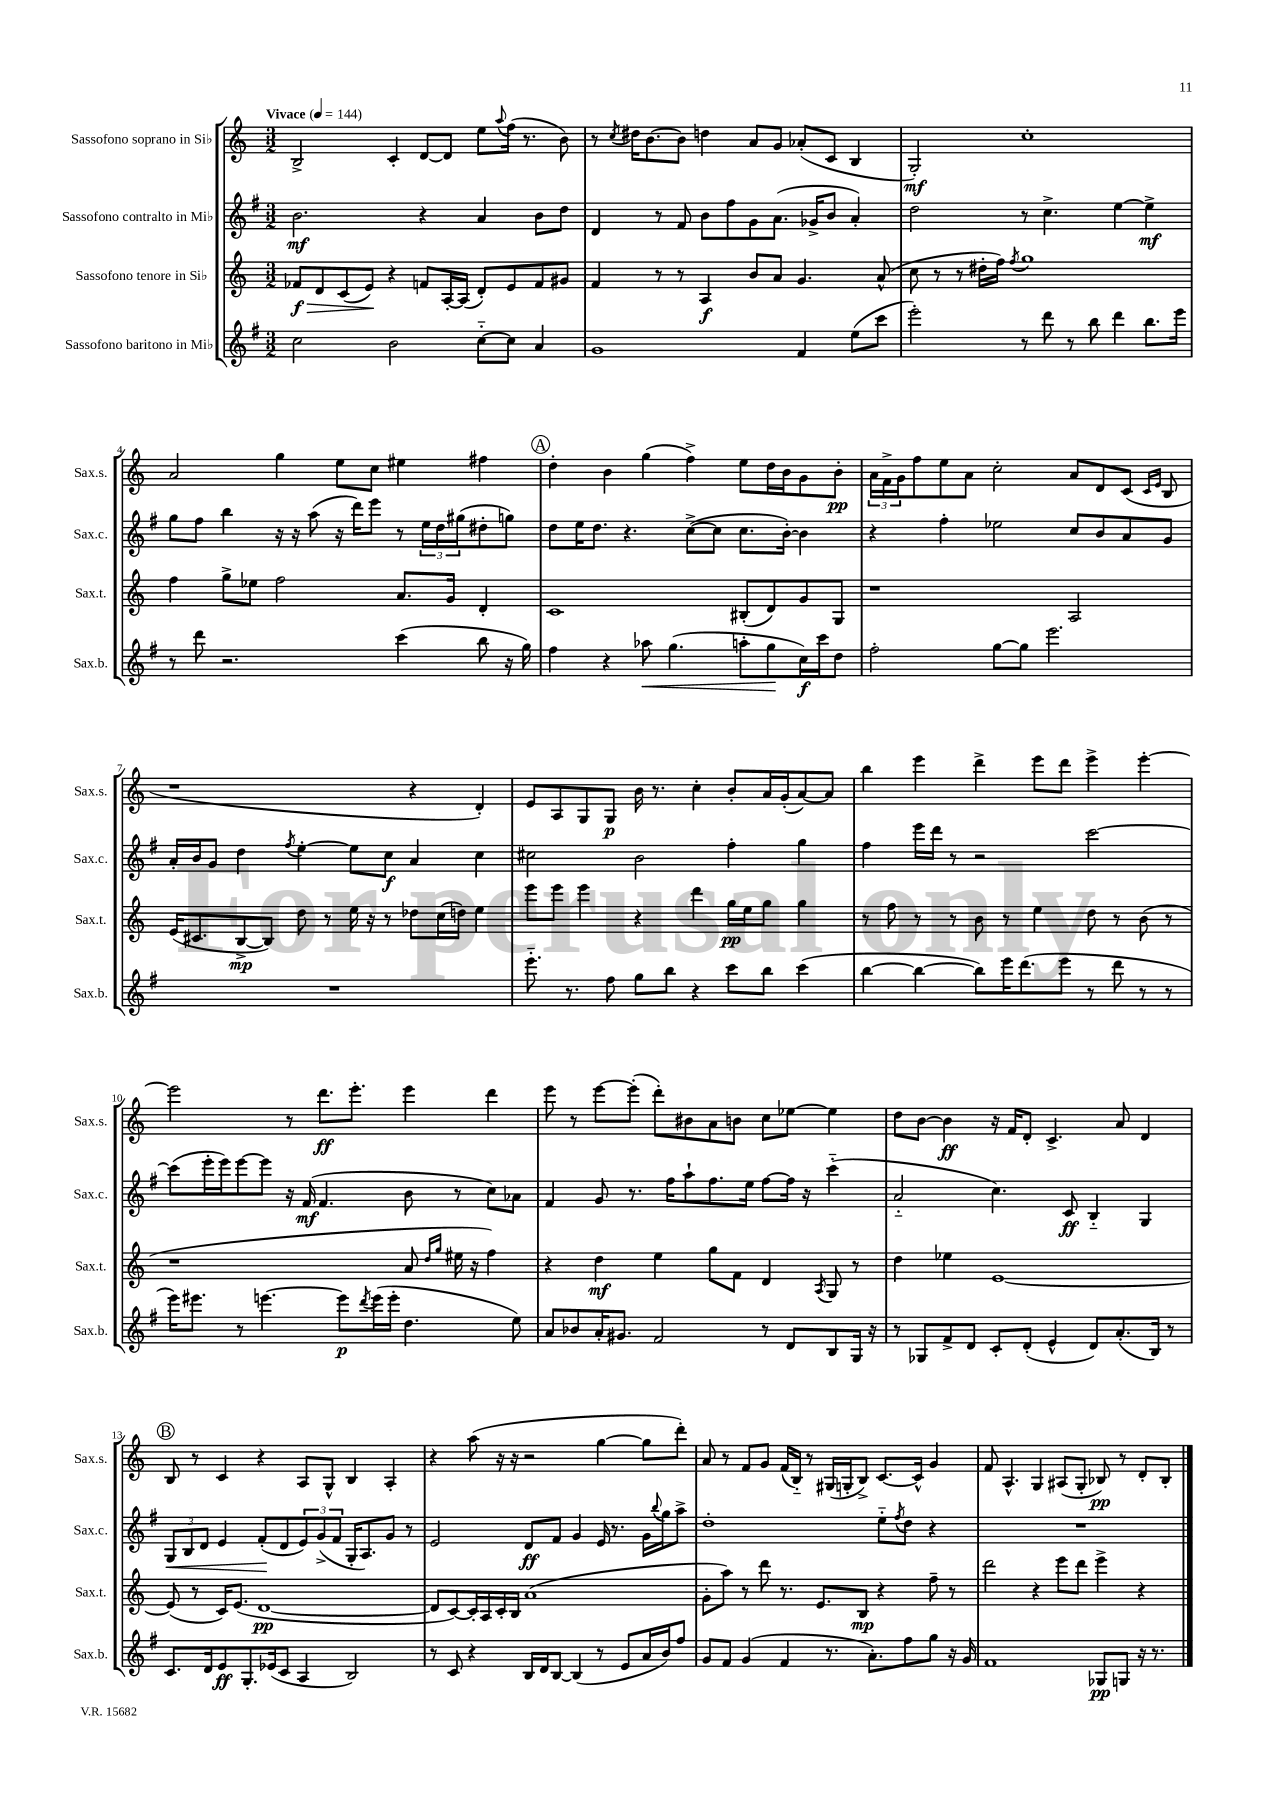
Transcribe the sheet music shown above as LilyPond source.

<<
\new StaffGroup <<
\new Staff = "s0" \with { instrumentName = "Sassofono soprano in Sib" shortInstrumentName = "Sax.s." } {
    \clef treble \key c \major \numericTimeSignature \time 3/2 \tempo "Vivace" 4 = 144
    b2-> c'4-. d'8~ d'8 e''8 \appoggiatura { a''8 } f''16( r8. b'8) |
    r8 \acciaccatura { c''8 } dis''16 b'8.~ b'8 d''4 a'8 g'8 aes'8-.( c'8 b4 |
    g2-.\mf) c''1-. |
    a'2 g''4 e''8 c''8 eis''4 fis''4 |
    \mark \markup { \circle "A" } d''4-. b'4 g''4( f''4->) e''8 d''16 b'16 g'8 b'8-.\pp |
    \tuplet 3/2 { a'16 f'16-> g'16 } f''8 e''8 a'8 c''2-. a'8 d'8 c'8( \grace { c'16 e'16 } b8 |
    r1 r4 d'4-.) |
    e'8 a8 g8 g8\p b'16 r8. c''4-. b'8-. a'16 g'16-.( a'8~) a'8 |
    b''4 e'''4 d'''4-> e'''8 d'''8 e'''4-> e'''4~-. |
    e'''2 r8 d'''8.\ff e'''8.-. e'''4 d'''4 |
    e'''8 r8 e'''8~ e'''8-.( d'''8-.) bis'8 a'8 b'8 c''8 ees''8~ ees''4 |
    d''8 b'8~ b'4\ff r16 f'16 d'8-. c'4.-> a'8 d'4 |
    \mark \markup { \circle "B" } b8 r8 c'4 r4 a8 g8-^ b4 a4-. |
    r4 a''8( r16 r16 r2 g''4~ g''8 d'''8-.) |
    a'8 r8 f'8 g'8 f'16( b16-_) r8 gis16( g16-. b8->) c'8.~ c'16-^ g'4 |
    f'8 a4.-^ g4 ais8( g8-. bes8\pp) r8 d'8-. bes8-. \bar "|." |
}
\new Staff = "s1" \with { instrumentName = "Sassofono contralto in Mib" shortInstrumentName = "Sax.c." } {
    \clef treble \key g \major \numericTimeSignature \time 3/2
    b'2.\mf r4 a'4 b'8 d''8 |
    d'4 r8 fis'8 b'8 fis''8 g'8 a'8.( ges'16-> b'8 a'4-.) |
    d''2 r8 c''4.-> e''4~ e''4->\mf |
    g''8 fis''8 b''4 r16 r16 a''8( r16 d'''16) e'''8 r8 \tuplet 3/2 { e''16 d''16 gis''16( } dis''8-. g''8) |
    \mark \markup { \circle "A" } d''8 e''16 d''8. r4. c''8~->( c''8 c''8. b'16~-.) b'4 |
    r4 fis''4-. ees''2 c''8 b'8 a'8 g'8 |
    a'16-. b'16 g'8 d''4 \acciaccatura { fis''8 } e''4~-. e''8 c''8\f a'4 c''4 |
    cis''2 b'2 fis''4-. g''4 |
    fis''4 e'''16 d'''16 r8 r2 c'''2~ |
    c'''8( e'''16-. e'''16) e'''8~ e'''8 r16 fis'16\mf( fis'4. b'8 r8 c''8) aes'8 |
    fis'4 g'8 r8. fis''16 a''8-! fis''8. e''16 fis''8~ fis''16 r16 c'''4-_( |
    a'2-_ c''4.) c'8\ff b4-_ g4 |
    \mark \markup { \circle "B" } \tuplet 3/2 { g8\< b8 d'8 } e'4 fis'8-.\!( d'8 \tuplet 3/2 { e'8) g'8->( fis'8 } g16-. a8.) g'8 r8 |
    e'2 d'8\ff fis'8 g'4 e'16 r8. g'16 \appoggiatura { b''8 } g''16 a''8-> |
    d''1-. e''8-_ \acciaccatura { fis''8 } d''8 r4 |
    R1. \bar "|." |
}
\new Staff = "s2" \with { instrumentName = "Sassofono tenore in Sib" shortInstrumentName = "Sax.t." } {
    \clef treble \key c \major \numericTimeSignature \time 3/2
    fes'8\f\> d'8 c'8( e'8\!) r4 f'8 a16~-. a16( d'8-.) e'8 f'8 gis'8 |
    f'4 r8 r8 a4\f b'8 a'8 g'4. a'8-^( |
    c''8 r8 r8 dis''16-. f''16) \acciaccatura { f''8 } g''1 |
    f''4 g''8-> ees''8 f''2 a'8. g'16 d'4-. |
    \mark \markup { \circle "A" } c'1 bis8-.( d'8) g'8 g8 |
    r1 a2 |
    e'16( cis'8. b8~->\mp b8) d''8 r8 e''16 r16 r8 des''8 c''16( d''16) e''4 |
    e'''8 e'''8 e'''4 r4 d'''4 g''16\pp e''16 g''8 g''4 |
    r8 f''8 r8 r8 b'8 r8 e''4 d''8 r8 b'8( r8 |
    r1 a'8 \grace { d''16 g''16 } eis''16 r16 f''4) |
    r4 d''4\mf e''4 g''8 f'8 d'4 \acciaccatura { a8 } g8 r8 |
    d''4 ees''4 e'1~ |
    \mark \markup { \circle "B" } e'8( r8 c'16) e'8.( d'1~\pp |
    d'8 c'8~) c'16-. a16 c'16-. b16 a'1( |
    g'8-. a''8) r8 d'''8 r8. e'8. b8\mp r4 f''8-- r8 |
    d'''2 r4 e'''8 d'''8 e'''4-> r4 \bar "|." |
}
\new Staff = "s3" \with { instrumentName = "Sassofono baritono in Mib" shortInstrumentName = "Sax.b." } {
    \clef treble \key g \major \numericTimeSignature \time 3/2
    c''2 b'2 c''8~-_ c''8 a'4 |
    g'1 fis'4 e''8( c'''8 |
    e'''2-.) r8 d'''8 r8 b''8 d'''4 b''8. e'''16 |
    r8 d'''8 r2. c'''4( b''8 r16 g''16) |
    \mark \markup { \circle "A" } fis''4 r4 aes''8\< g''4.( a''8-. g''8\! c''16\f) c'''16 d''8 |
    fis''2-. g''8~ g''8 e'''2. |
    R1. |
    e'''8.-_ r8. fis''8 g''8 b''8 r4 c'''8 b''8 c'''4( |
    b''4~ b''4~ b''8) e'''16 d'''8.( e'''8 r8 d'''8 r8 r8 |
    e'''16) eis'''8. r8 e'''4.~ e'''8\p \acciaccatura { d'''8 } e'''16( e'''16-. d''4. e''8) |
    a'8 bes'8 a'16-. gis'8. fis'2 r8 d'8 b8 g16 r16 |
    r8 ges8 fis'8-> d'8 c'8-. d'8-.( e'4-^ d'8) a'8.-.( b16) r8 |
    \mark \markup { \circle "B" } c'8. d'16 e'8\ff g8.-. ees'16( c'8 a4 b2) |
    r8 c'8 r4 b16 d'16 b8~ b4( r8 e'8 a'16 b'16) fis''8 |
    g'8 fis'8 g'4( fis'4 r8. a'8.-.) fis''8 g''8 r16 g'16 |
    fis'1 ges8\pp g8 r16 r8. \bar "|." |
}
>>
>>
